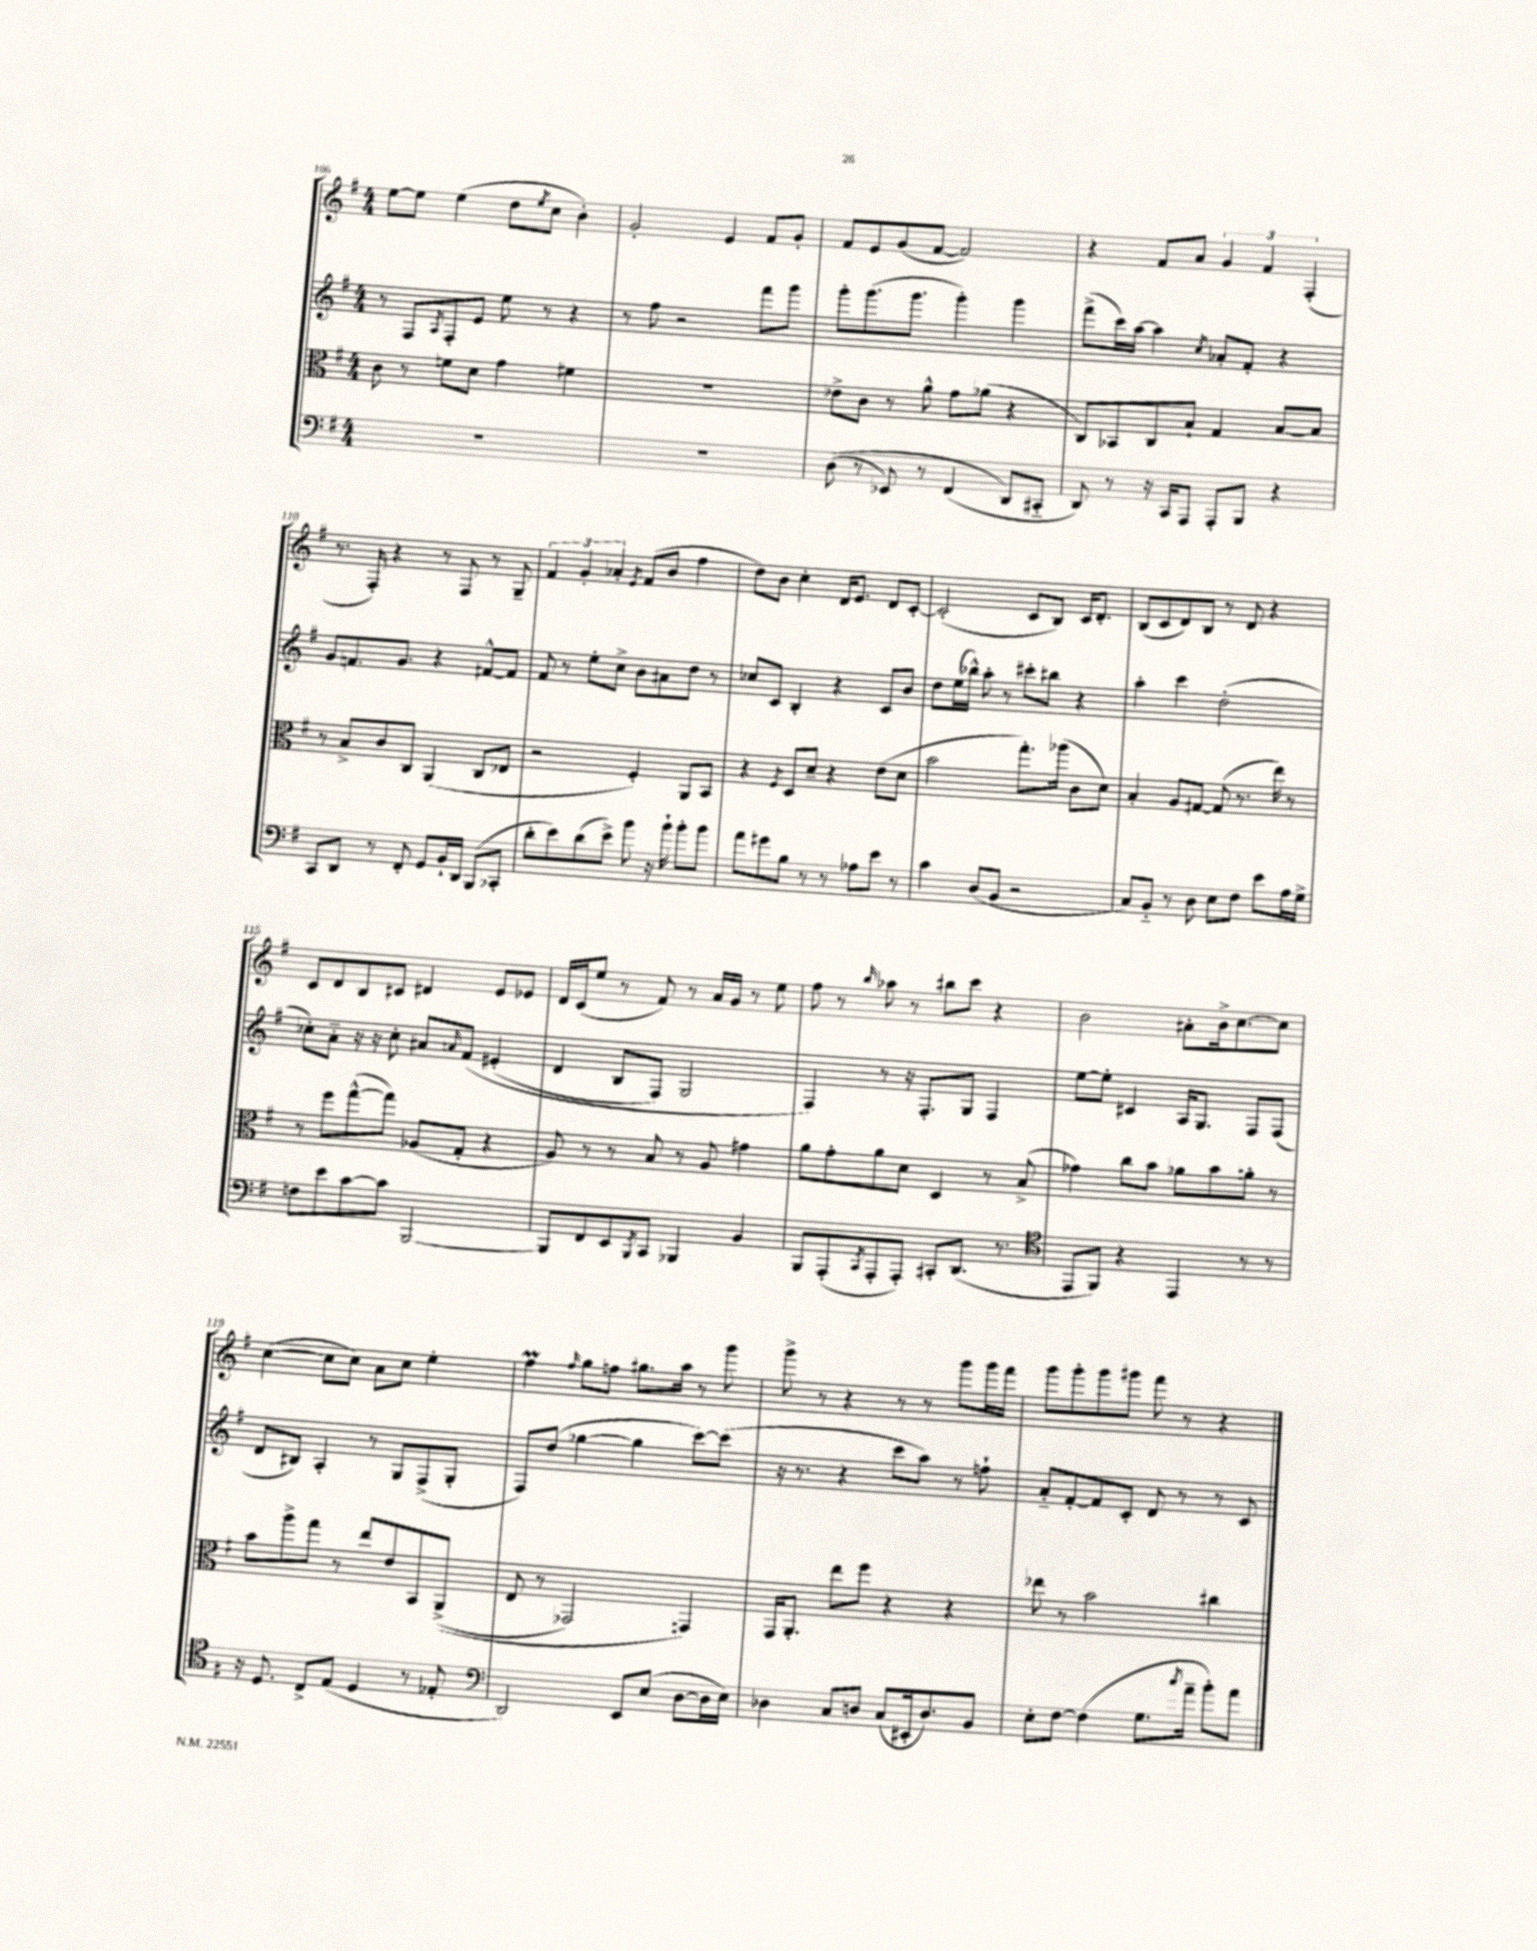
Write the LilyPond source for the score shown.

<<
\new StaffGroup <<
\new Staff = "s0" {
    \clef treble \key g \major \numericTimeSignature \time 4/4
    e''8~ e''8 e''4( d''8 \acciaccatura { e''8 } c''8 b'4-.) |
    g'2-. e'4 fis'8 g'8-. |
    fis'8 e'8 g'8( fis'8~ fis'2) |
    r4 fis'8 a'8 \tuplet 3/2 { g'4 fis'4 fis4-.( } |
    r8. fis16-.) r4 r8 fis8 r8 g8-- |
    \tuplet 3/2 { fis'4 g'4-. aes'4-. } \acciaccatura { e'8 } fis'8( b'8 fis''4 |
    d''8) b'8 c''4-. d'16 e'8. d'8 c'8~-. |
    c'2-.( c'8 b8) c'16 d'8.-. |
    b8( c'8 d'8) b8 r8 d'8 r4 |
    c'8 d'8 b8 cis'8 dis'4 e'8 ees'8 |
    d'16 c'16( e''8 r8 fis'8) r8 a'16 g'16 r8 e''8 |
    fis''8 r8 \grace { b''16 } aes''8 r8 bis''8 c'''8 r4 |
    b'2 ais'8-. b'16-> c''8.~ c''8 |
    c''4~( c''8 c''8) a'8 c''8 e''4-. |
    fis''4\prall \grace { fis''16 } g''8 f''8 gis''8. a''16 r8 g'''8 |
    g'''8-> r8 r4 r8 r8 g'''8 g'''16 fis'''16 |
    g'''8 g'''8-. g'''8 gis'''8 fis'''8 r8 r4 \bar "|." |
}
\new Staff = "s1" {
    \clef treble \key g \major \numericTimeSignature \time 4/4
    r8 fis8 \acciaccatura { a8 } fis8-. e'8 e''8 r8 r4 |
    r8 fis''8 r2 fis'''8 g'''8 |
    g'''8-. g'''8.( g'''8. g'''4-.) g'''4 |
    fis'''8->( c'''16) a''16~ a''4 \acciaccatura { c''8 } aes'8-. fis'8-. r4 |
    g'8 f'8. g'8. r4 fis'8~-^ fis'8 |
    fis'8 r8 e''8-. c''8-> b'8 ais'8 d''8 r8 |
    ces''8 c'8 b4-. r4 c'8 b'8 |
    d''8 e''16( bes''16-^) a''8-. r8 cis'''8-. bis''8 r4 |
    a''4-. c'''4 d''2-.( |
    ces''8-.) a'8-_ r16 r16 ces''8-. ais'8 \grace { a'16 } fis'8\( eis'4-.( |
    d'4 b8 fis8) g2 |
    fis4\) r8 r16 fis8.-. g8 fis4 |
    e''8~ e''8-. cis'4 a16 g8. fis8 fis8( |
    d'8 bis8) a4-. r8 g8 fis8->( g8-. |
    fis8) d''8( ges''4~ ges''4 c'''8~) c'''8( |
    r16 r8. r4 c'''8 a''8) r8 f''8-! |
    a'8-_ fis'8~-. fis'8 c'8-. d'8 r8 r8 c'8 \bar "|." |
}
\new Staff = "s2" {
    \clef alto \key g \major \numericTimeSignature \time 4/4
    c'8 r8 f'8 d'8 g'4 fis'4 |
    R1 |
    ees'8-> c'8 r8 a'8-^ g'8 aes'8( r4 |
    c8) bes,8 c8 b8-! g4 b8~ b8 |
    r8 b8-> c'8 c8 a,4( c8 ees8 |
    r2 fis4-.) a,8 b,8 |
    r4 \acciaccatura { fis8 } d8 d'8-- r4 e'8( d'8 |
    b'2 g''8.-.) aes''16( c'8 d'8) |
    b4-. a8 gis8~ gis8( r8. e''16) r8 |
    r8 fis''8 g''8~-^( g''8) aes8( g8-. r4 |
    a8) r8 r8 b8 r8 a8 gis'4 |
    a'8 g'8-. a'8 d'8 d4 r8 b8->( |
    ges'4) c''8 b'8 aes'8 b'8 a'8-. r8 |
    b'8 a''8-> g''8 r8 e''8 e'8 b,8 a,8->(\( |
    e8 r8 ges,2) g,4\) |
    g,16 a,8.-. e''8 fis''8 r4 r4 |
    ees''8 r8 b'2 cis''4 \bar "|." |
}
\new Staff = "s3" {
    \clef bass \key g \major \numericTimeSignature \time 4/4
    R1 |
    R1 |
    d8(\( r8 ees,8) r8 fis,4( d,8\) cis,8-_ |
    d,8) r8 r16 c,16 a,,8 a,,8-. b,,8 r4 |
    c,8 d,8 r8 fis,8-. g,8 b,16-! d,16 b,,8( ces,8-. |
    d'8-. e'8) d'8( e'8->) b'8 r16 b'16-! b'8-. b'8 |
    a'8 gis'8 b8 r8 r8 aes8 e'8 r8 |
    c'4 d8( b,8 r2 |
    c8) b,8-_ r8 d8 e8 fis8 e'8 a16 g16-> |
    f8 e'8 c'8~ c'8 b,,2~ |
    b,,8 fis,8 e,8 \acciaccatura { b,,8 } c,8 bes,,4 b,4 |
    b,,8 a,,8-.( \acciaccatura { c,8 } a,,8-. a,,8-.) cis,8-. d,8.( r8. |
    \clef tenor e,8 fis,8) r4 e,4 r8 r8 |
    r16 d8. c8-> e8( d4 r8 ees8-. |
    \clef bass d,2) e,8 e8( d8~ d16 e16) |
    des4 c8 d8 c8( eis,16-. d8.) b,8 |
    e8-. fis8~ fis4( g8. \acciaccatura { c''8 } a'16-- b'8-.) a'8 \bar "|." |
}
>>
>>
\layout { \context { \Score currentBarNumber = #106 } }
